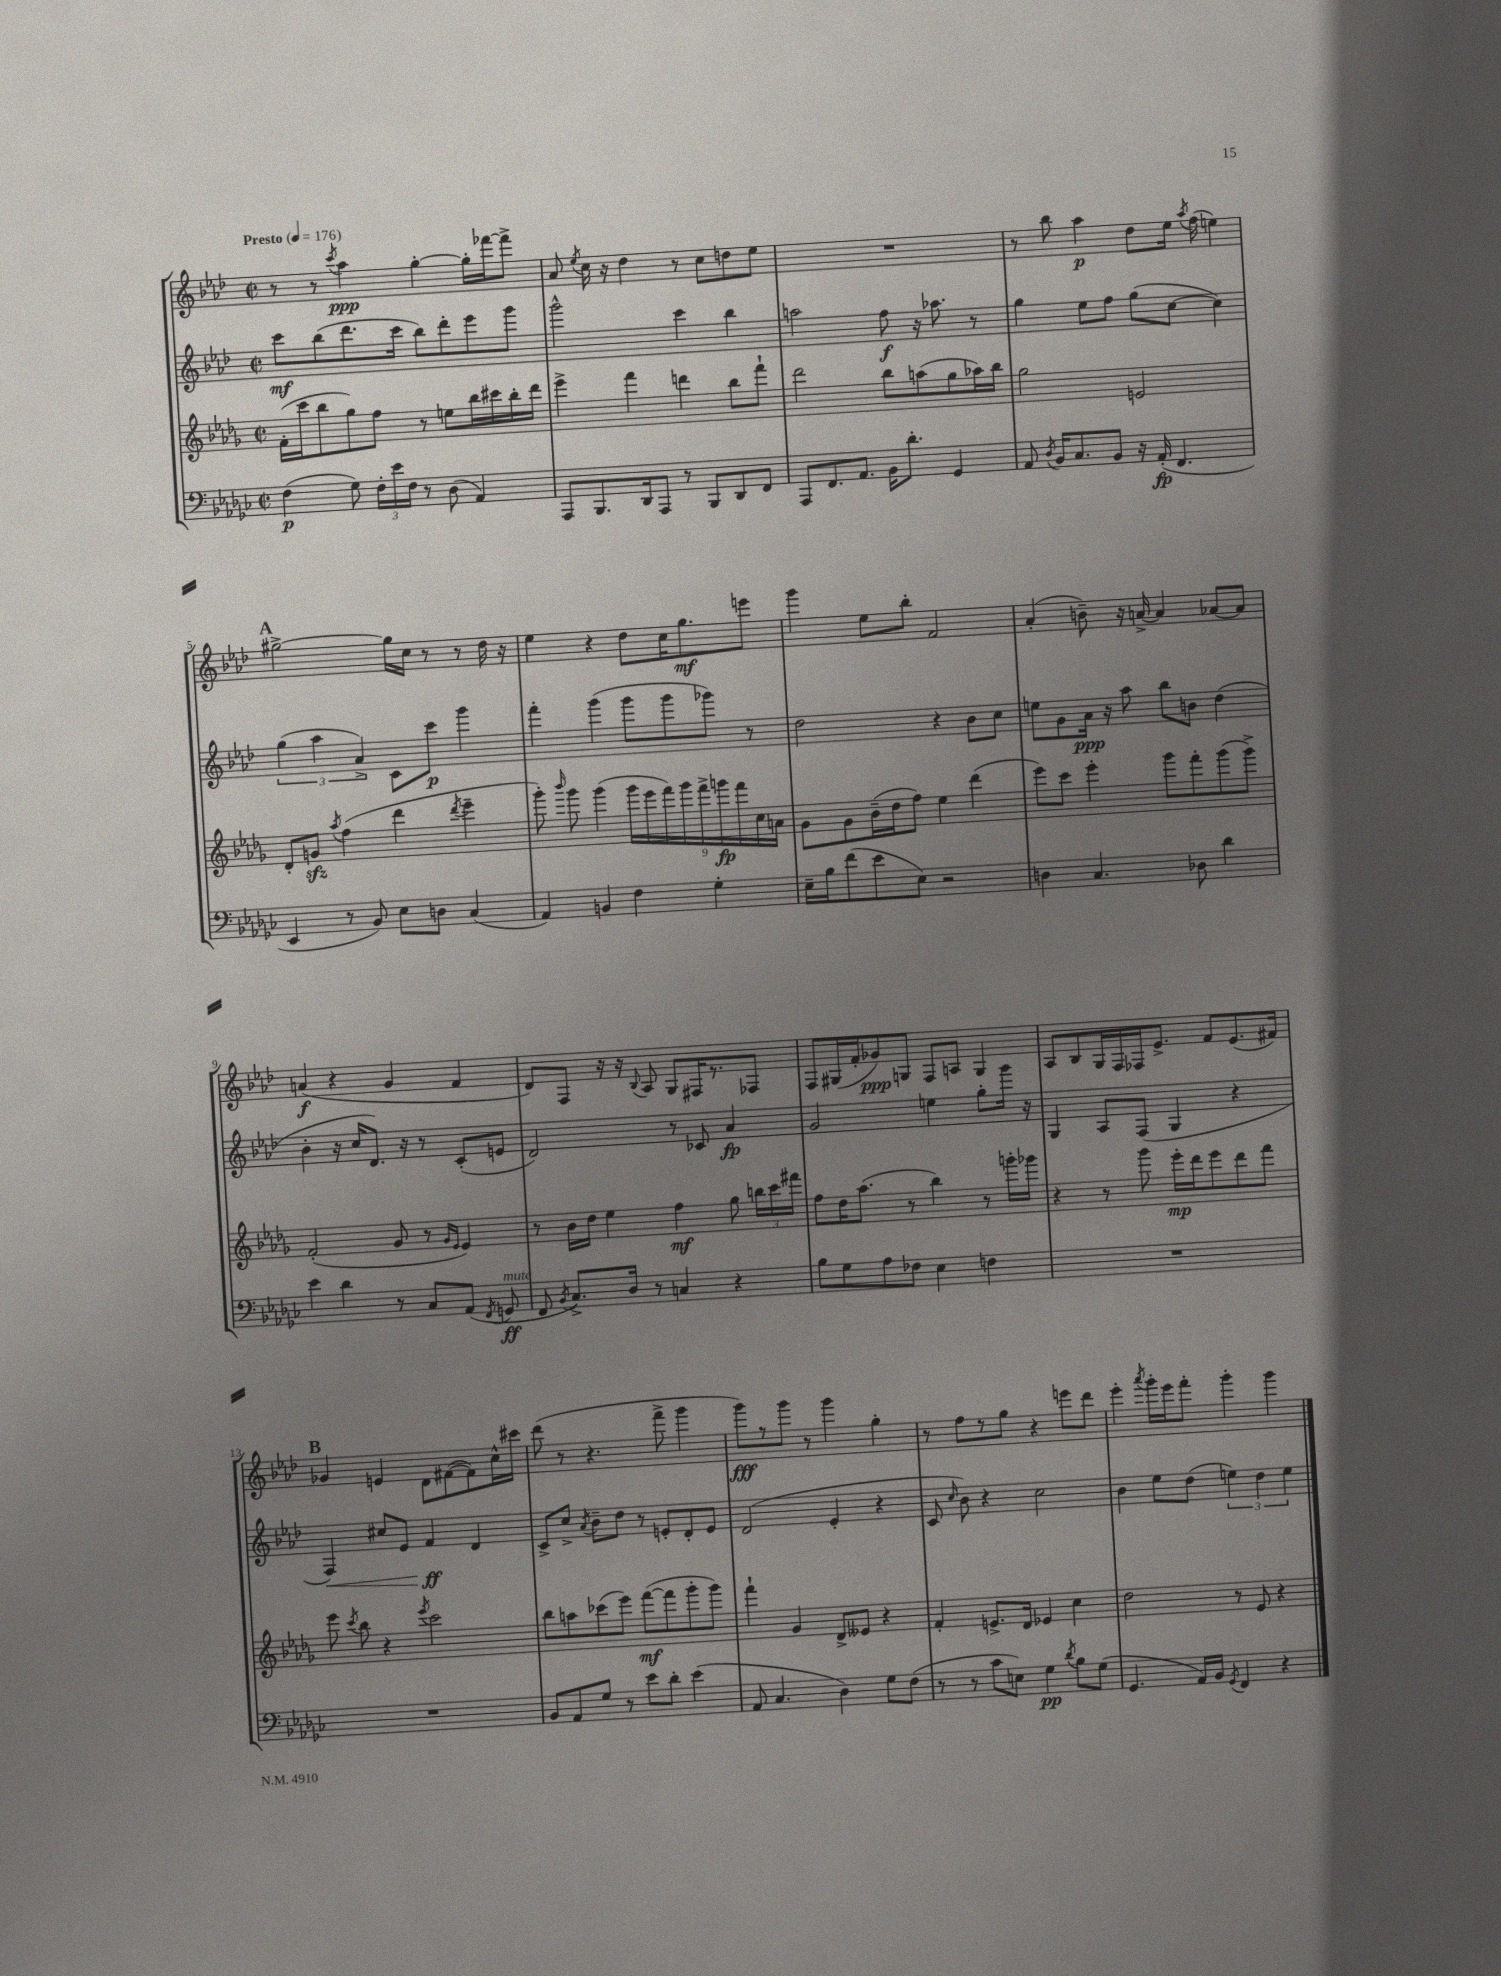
<<
\new StaffGroup <<
\new Staff = "s0" {
    \clef treble \key aes \major \defaultTimeSignature \time 2/2 \tempo "Presto" 4 = 176
    \autoBeamOff r8 r8 \acciaccatura { c'''8 } aes''4\ppp g''4~-. g''16[-. fes'''16~ fes'''8]-> |
    aes'8 \acciaccatura { ees''8 } c''16 r16 des''4 r8 c''8[ d''8 ees''8] |
    R1 |
    r8 bes''8 aes''4\p des''8[ ees''16] \acciaccatura { aes''8 } f''16( e''4) |
    \mark \markup { \bold "A" } gis''2~-> gis''16[ c''16] r8 r8 des''16 r16 |
    ees''4 r4 des''8[ c''16 g''8.\mf e'''8] |
    g'''4 ees''8[ bes''8]-. f'2 |
    aes'4-.( b'8--) r16 a'16~-> a'4 aes'8[~ aes'8] |
    a'4\f( r4 g'4 f'4 |
    des'8[) f8] r16 r16 \appoggiatura { bes8 } aes8 g8[ fis16 r8. fes8] |
    f8[ gis16( f'16-. ges'8\ppp) g8] f8[ a8] g4 |
    aes8[ bes8 g16 f16 fes16 ees'8.]-> f'8[ ees'8.( fis'16]) |
    \mark \markup { \bold "B" } ges'4 e'4 des'8[ fis'8~( fis'8) c''16-^ cis'''16] |
    des'''8( r8 r4. f'''8-> g'''4 |
    g'''8[\fff) r8 g'''8] r8 g'''4 g''4-. |
    r8 f''8[ r8 g''8] r4 e'''8[ des'''8] |
    ees'''4-. \acciaccatura { aes'''8 } g'''16[-. ees'''16 f'''8]-. g'''4-. g'''4 \bar "|." |
}
\new Staff = "s1" {
    \clef treble \key aes \major \defaultTimeSignature \time 2/2
    \autoBeamOff c'''8[\mf bes''8( des'''8. c'''16] bes''8[) des'''8-. ees'''8 g'''8] |
    g'''2-^ c'''4 bes''4 |
    a''2 f''8\f r16 aes''8. r8 |
    g''4 ees''8[ f''8] g''8[( c''8]~ c''4) |
    \mark \markup { \bold "A" } \tuplet 3/2 { g''4( aes''4 aes'4->) } c'8[ c'''8]\p g'''4 |
    f'''4-. g'''4( g'''8[ g'''8 ges'''8]) r8 |
    des''2 r4 bes'8[ c''8] |
    e''8[ g'8 aes'16]\ppp r16 aes''8 bes''8[ b'8] des''4( |
    bes'4-. r16 c''16[ des'8.]) r16 r8 c'8[-.( e'8] |
    des'2) r8 ces'8 aes'4\fp |
    g'2 e''4 g''8[-. g'''16] r16 |
    g4 aes8[ f8]( g4 r4 |
    \mark \markup { \bold "B" } f4\<) cis''8[ ees'8] f'4\ff\! des'4 |
    c'8[-> c''8]-> \acciaccatura { aes'8 } bes'8[-- des''8] r8 e'8[-. des'8-. e'8] |
    des'2( ees'4-. r4 |
    c'8 \grace { c''16 } bes'8) r4 c''2 |
    bes'4 ees''8[ des''8]( \tuplet 3/2 { e''4) des''4 e''4 } \bar "|." |
}
\new Staff = "s2" {
    \clef treble \key des \major \defaultTimeSignature \time 2/2
    \autoBeamOff f'16[-.( c'''16 bes''8 ges''8) f''8] r8 e''8[ bes''16 cis'''16 bes''16-. des'''16] |
    ees'''4-> f'''4 d'''4 bes''8[ f'''8]-! |
    des'''2 bes''8[ a''8( ges''8 aes''16) bes''16] |
    ges''2 e'2 |
    \mark \markup { \bold "A" } des'8[-. g'8]\sfz \acciaccatura { aes''8 } f''4( des'''4 \acciaccatura { des'''8 } ees'''4-- |
    ges'''8-.) \grace { bes'''16 } ges'''8 ges'''4( \tuplet 9/8 { ges'''16[ ees'''16 f'''16) ges'''16 f'''16-> g'''16\fp f'''16 c''16 a'16] } |
    ges'8[ ges'8 bes'16--( des''16 f''8]) ees''4 des'''4( |
    ees'''8[) c'''8] ees'''4-. ges'''8[ f'''8-. ges'''8( ges'''8]->) |
    f'2-.( ges'8 r8 \grace { ges'16[ ees'16] } ees'4) |
    r8 bes'16[ des''16] ees''4 f''4\mf ges''8 \tuplet 3/2 { b''16[ c'''16 fis'''16] } |
    f''8[ des''16 aes''8.]( r8 bes''4) r8 g'''16[-. ges'''16] |
    r4 r8 ges'''8 ees'''16[-.\mp des'''16 ees'''8 des'''8 f'''8] |
    \mark \markup { \bold "B" } ees'''8 \acciaccatura { c'''8 } bes''8 r4 \acciaccatura { ees'''8 } c'''2 |
    bes''8[ a''8 ces'''8( ees'''8]) f'''8[~\mf( f'''8 ges'''8-. ges'''8]) |
    f'''4-! ges'4 des'8[-> eeses'8] r4 |
    f'4-. e'8.[-> des'16] ees'4 c''4 |
    des''2 r8 ees'8 r4 \bar "|." |
}
\new Staff = "s3" {
    \clef bass \key ges \major \defaultTimeSignature \time 2/2
    \autoBeamOff f4\p( ges8) \tuplet 3/2 { f16[-. ees'16 f16] } r8 des8( aes,4) |
    aes,,8[ bes,,8. des,16 aes,,8] r8 bes,,8[ des,8 f,8] |
    aes,,8[ f,8. aes,8.] bes,16[ des'8.]-. ges,4 |
    aes,8 \acciaccatura { des8 } bes,16[ ces8. bes,8] r16 aes,16-.\fp( f,4. |
    \mark \markup { \bold "A" } ees,4 r8 bes,8) ees8[ d8] ces4( |
    aes,4) b,4 f4 ges4-. |
    ees16[-- bes16 f'8( ees'8 ees8]) r2 |
    d4 ces4. des8 des'4 |
    ees'4 des'4 r8 ces8[ aes,8]( \acciaccatura { f,8 } g,8\ff^\markup { \italic "mute" } |
    f,8 \acciaccatura { bes,8 } ces8.[->) des16] r8 c4 r4 |
    bes8[ ges8 aes8 fes8] ees4 f4 |
    R1 |
    \mark \markup { \bold "B" } R1 |
    bes,8[ aes,8 ges8] r8 ees'8[ des'8]-. ees'4( |
    aes,8 ces4. des4) ges8[ f8]( |
    r8 r8 ces'8[ e8]) ges4\pp \acciaccatura { des'8 } bes8[ ges8]( |
    ges,4. aes,16[) bes,16] \acciaccatura { ges,8 } f,4 r4 \bar "|." |
}
>>
>>
